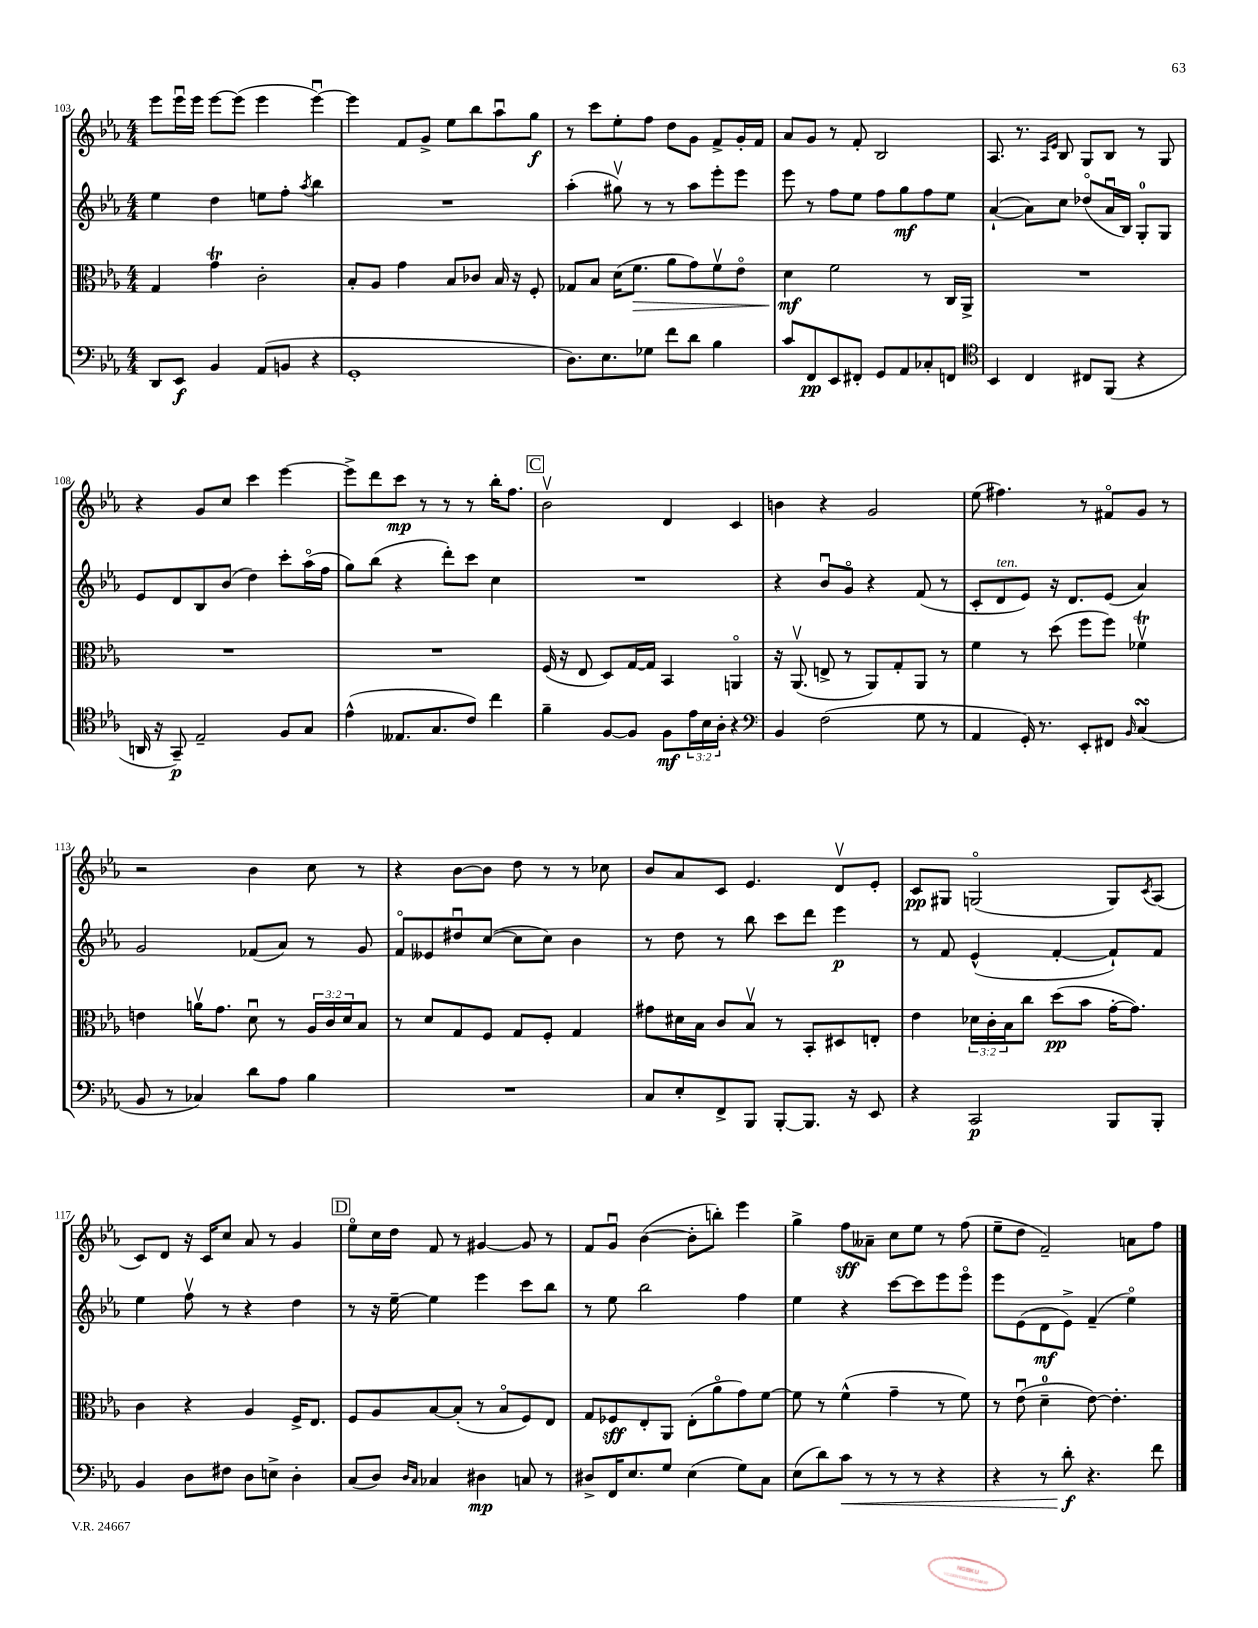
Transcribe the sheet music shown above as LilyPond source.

<<
\new StaffGroup <<
\new Staff = "s0" {
    \clef treble \key ees \major \numericTimeSignature \time 4/4
    ees'''8 ees'''16\downbow ees'''16 ees'''8~ ees'''8( ees'''4 ees'''4~\downbow) |
    ees'''4 f'8 g'8-> ees''8 bes''8 aes''8\downbow g''8\f |
    r8 c'''8 ees''8-. f''8 d''8 g'8 f'8-> g'16-. f'16 |
    aes'8 g'8 r8 f'8-. bes2 |
    aes8. r8. \grace { aes16 ees'16 } bes8 g8 bes8 r8 g8 |
    r4 g'8 c''8 c'''4 ees'''4~ |
    ees'''8-> d'''8 c'''8\mp r8 r8 r8 bes''16-. f''8. |
    \mark \markup { \box "C" } bes'2\upbow d'4 c'4 |
    b'4 r4 g'2 |
    ees''8( fis''4.) r8 fis'8\flageolet g'8 r8 |
    r2 bes'4 c''8 r8 |
    r4 bes'8~ bes'8 d''8 r8 r8 ces''8 |
    bes'8 aes'8 c'8 ees'4. d'8\upbow ees'8-. |
    c'8\pp gis8 g2\flageolet( g8) \acciaccatura { c'8 } aes8( |
    c'8) d'8 r16 c'16 c''8 aes'8 r8 g'4 |
    \mark \markup { \box "D" } ees''8\flageolet c''16 d''16 f'8 r8 gis'4~ gis'8 r8 |
    f'8 g'8\downbow bes'4~( bes'8-. b''8-.) ees'''4 |
    g''4-> f''8\sff aeses'8-- c''8 ees''8 r8 f''8( |
    ees''8-- d''8 f'2--) a'8 f''8 \bar "|." |
}
\new Staff = "s1" {
    \clef treble \key ees \major \numericTimeSignature \time 4/4
    ees''4 d''4 e''8 f''8-. \acciaccatura { aes''8 } bes''4 |
    R1 |
    aes''4-.( gis''8\upbow) r8 r8 aes''8 ees'''8-. ees'''8 |
    ees'''8 r8 f''8 ees''8 f''8 g''8\mf f''8 ees''8 |
    aes'4~-!( aes'8) c''8 des''8\flageolet( aes'16\downbow bes16) g8-0-. g8 |
    ees'8 d'8 bes8 bes'8( d''4) c'''8-. aes''16\flageolet( f''16 |
    g''8) bes''8( r4 d'''8-.) c'''8 c''4 |
    \mark \markup { \box "C" } R1 |
    r4 bes'8\downbow g'8\flageolet r4 f'8( r8 |
    c'8-. d'8^\markup { \italic "ten." } ees'8) r16 d'8. ees'8( aes'4) |
    g'2 fes'8( aes'8) r8 g'8 |
    f'8\flageolet eeses'8 dis''8\downbow c''8~( c''8 c''8) bes'4 |
    r8 d''8 r8 bes''8 c'''8 d'''8 ees'''4\p |
    r8 f'8 ees'4-^( f'4~-. f'8-!) f'8 |
    ees''4 f''8\upbow r8 r4 d''4 |
    \mark \markup { \box "D" } r8 r16 ees''16~-- ees''4 ees'''4 c'''8 bes''8 |
    r8 ees''8 bes''2 f''4 |
    ees''4 r4 c'''8~ c'''8 ees'''8 ees'''8\flageolet |
    ees'''8 ees'8( d'8\mf ees'8->) f'4--( ees''4\flageolet) \bar "|." |
}
\new Staff = "s2" {
    \clef alto \key ees \major \numericTimeSignature \time 4/4 \override Staff.TupletNumber.text = #tuplet-number::calc-fraction-text
    g4 g'4\trill c'2-. |
    bes8-. aes8 g'4 bes8 ces'8 bes16 r16 f8-. |
    ges8 bes8 d'16( f'8.\> aes'8 g'8) f'8\upbow ees'8\flageolet |
    d'4\mf\! f'2 r8 c16 aes,16-> |
    R1 |
    R1 |
    R1 |
    \mark \markup { \box "C" } f16( r16 ees8 d8) g16~ g16 bes,4 a,4\flageolet |
    r16 aes,8.\upbow( e8-> r8 aes,8) g8-. aes,8 r8 |
    f'4 r8 d''8( f''8 f''8) fes'4\upbow\trill |
    e'4 a'16\upbow g'8. d'8\downbow r8 \tuplet 3/2 { aes16 c'16 d'16 } bes8 |
    r8 d'8 g8 f8 g8 f8-. g4 |
    gis'8 dis'16 bes16 c'8 bes8\upbow r8 bes,8-. dis8 e8-. |
    ees'4 \tuplet 3/2 { des'16 c'16-. bes16 } c''8 d''8\pp( bes'8 g'16~-. g'8.) |
    c'4 r4 aes4 f16-> ees8. |
    \mark \markup { \box "D" } f8 aes8 bes8~ bes8-.( r8 bes8\flageolet f8) ees8 |
    g8 fes8\sff ees8-. aes,8 ees8-.( aes'8\flageolet g'8) f'8~ |
    f'8 r8 f'4-^( g'4-- r8 f'8) |
    r8 ees'8\downbow( d'4-0-- ees'8~) ees'4.-. \bar "|." |
}
\new Staff = "s3" {
    \clef bass \key ees \major \numericTimeSignature \time 4/4 \override Staff.TupletNumber.text = #tuplet-number::calc-fraction-text
    d,8 ees,8\f bes,4 aes,8( b,8 r4 |
    g,1-. |
    d8.) ees8. ges8 f'8 d'8 bes4 |
    c'8 f,8\pp ees,8 fis,8-. g,8 aes,8 ces8-. f,8 |
    \clef tenor bes,4 c4 cis8 f,8( r4 |
    a,16 r16 g,8--\p) ees2-- f8 g8 |
    ees'4-^( eeses8. g8. c'8) c''4 |
    \mark \markup { \box "C" } f'4-- f8~ f8 f8\mf \tuplet 3/2 { ees'16 bes16 aes16-. } r4 |
    \clef bass bes,4 f2( g8 r8 |
    aes,4 g,16-.) r8. ees,8-. fis,8 \grace { bes,16 } c4\turn( |
    bes,8 r8 ces4) d'8 aes8 bes4 |
    R1 |
    c8 ees8-. f,8-> bes,,8 bes,,8~-. bes,,8. r16 ees,8 |
    r4 c,2\p bes,,8 bes,,8-. |
    bes,4 d8 fis8 d8 e8-> d4-. |
    \mark \markup { \box "D" } c8( d8) \grace { d16 c16 } ces4 dis4\mp c8 r8 |
    dis8-> f,16 ees8. g8 ees4( g8) c8 |
    ees8( d'8) c'8\< r8 r8 r8 r4 |
    r4 r8 d'8-.\f\! r4. f'8 \bar "|." |
}
>>
>>
\layout { \context { \Score currentBarNumber = #103 } }
